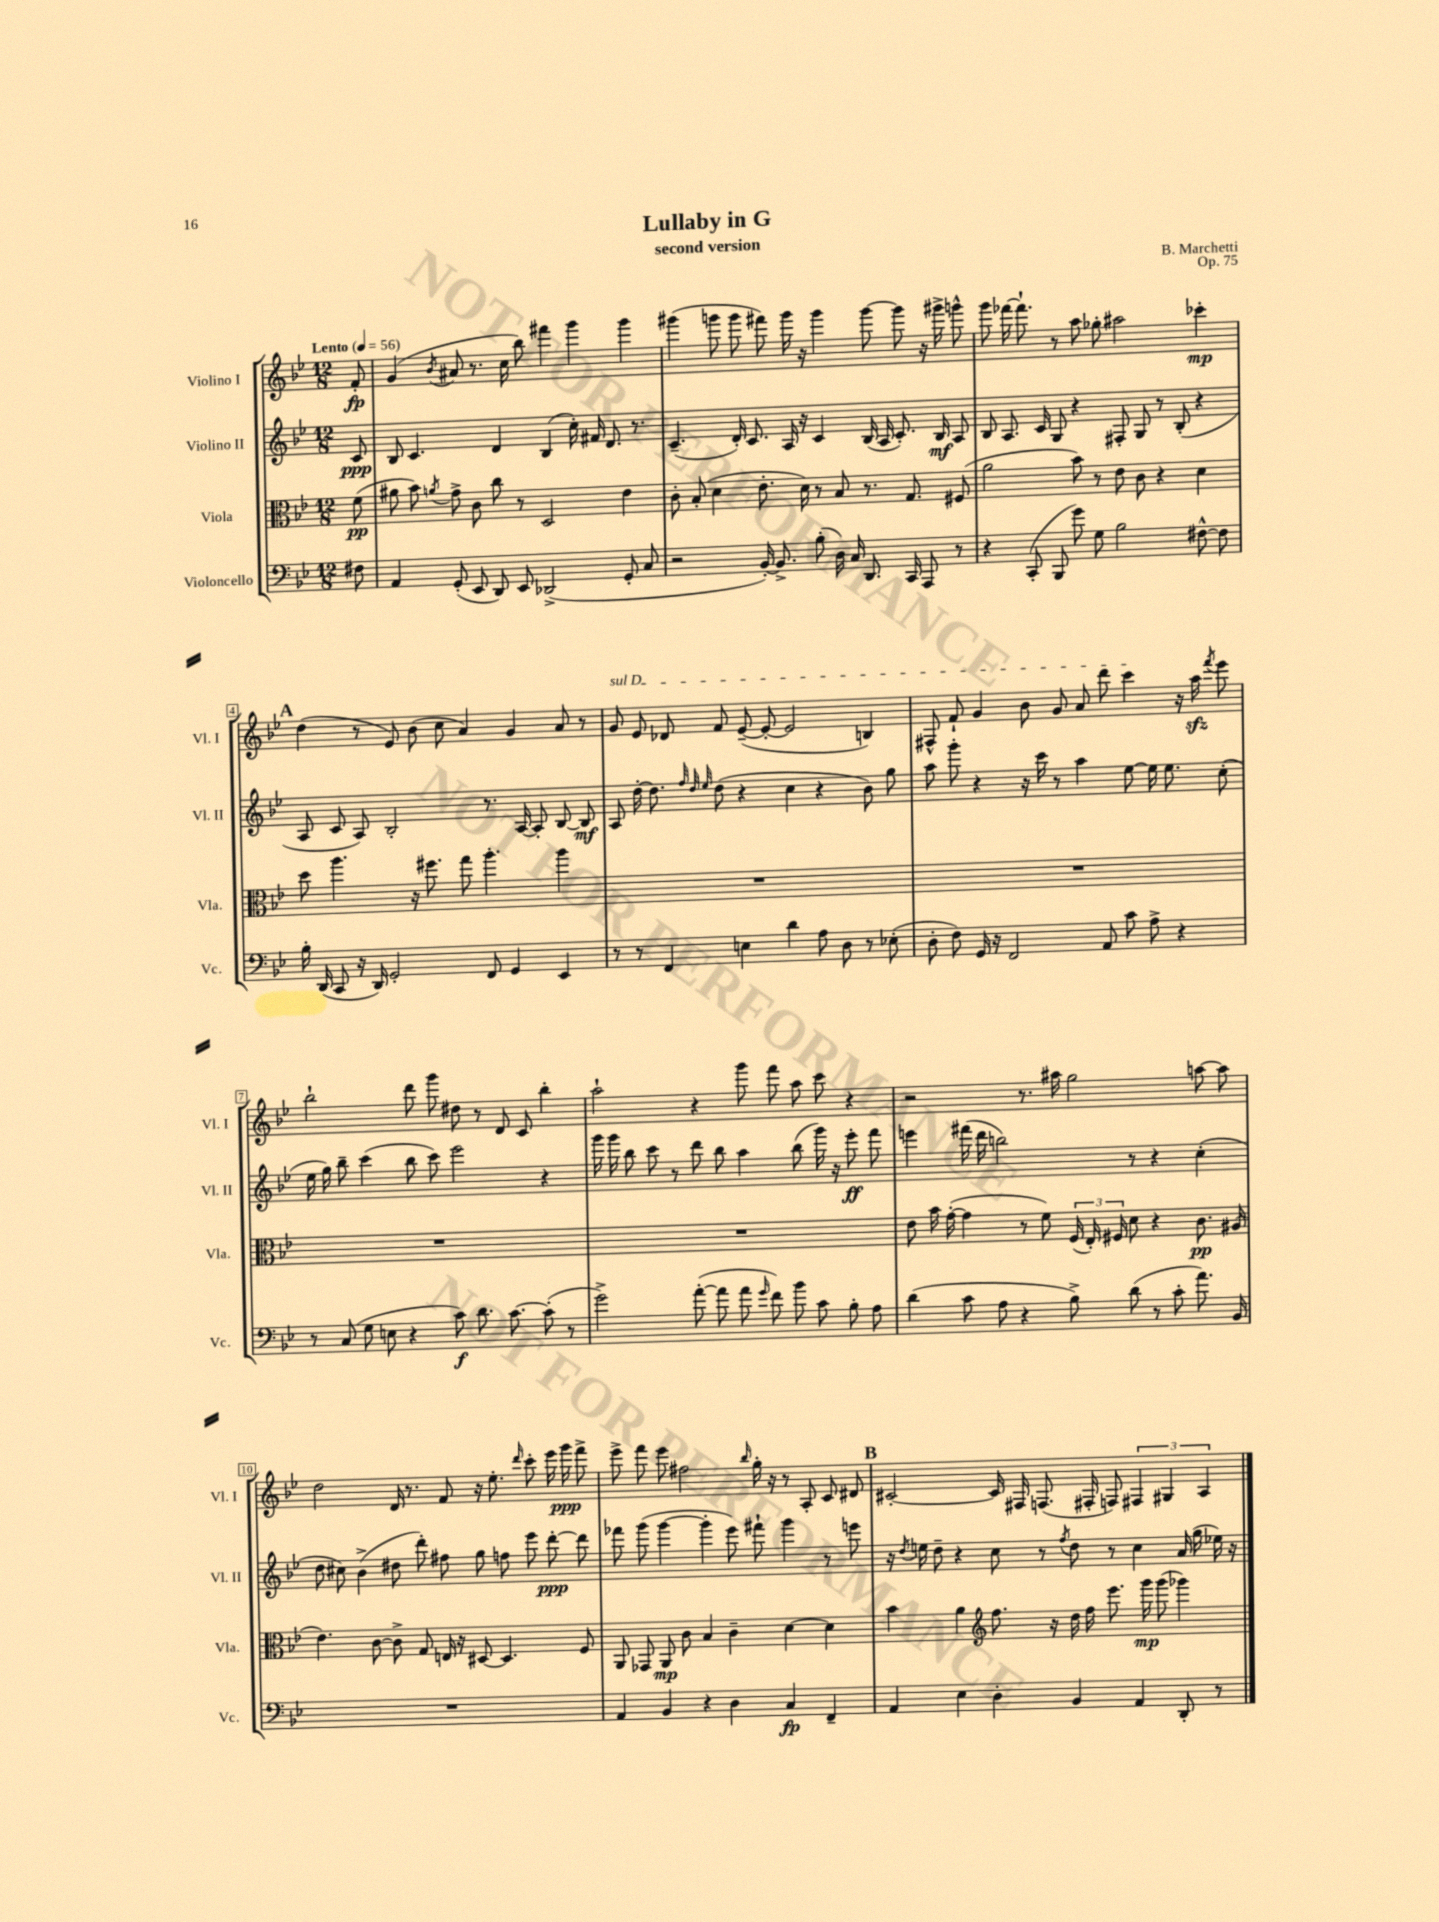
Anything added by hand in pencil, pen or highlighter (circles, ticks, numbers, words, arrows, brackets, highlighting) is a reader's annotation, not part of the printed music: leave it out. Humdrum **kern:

**kern	**kern	**kern	**kern
*staff4	*staff3	*staff2	*staff1
*clefF4	*clefC3	*clefG2	*clefG2
*k[b-e-]	*k[b-e-]	*k[b-e-]	*k[b-e-]
*M12/8	*M12/8	*M12/8	*M12/8
*MM56	*MM56	*MM56	*MM56
8F#\	(8f\	8c/	8f'/
=	=	=	=
4AA/	8a#\	8B-/	(4g/
.	8b-\)	4.c/	.
.	8qa/	.	8qb-/
(8GG'/	8g^\	.	8a#/
8EE-/	8c\	.	8.r
8DD/)	8cc\	4d/	.
.	.	.	16cc\
8EE-/	8r	.	8bb-\)
(2DD-^/	2D/	(4B-/	4fff#\
.	.	16cc'\)	4ggg\
.	.	16f#/	.
.	.	8.d/	.
8GG'/	4e-\	.	4ggg\
.	.	8.r	.
8C/	.	.	.
=	=	=	=
2r	8c'\	(4.c~/	(4ggg#\
.	(8B-'/	.	.
.	4d\	.	8ggg\
.	.	16d'/)	8ggg\
.	.	8.c/	.
[16BB-'/)	8.e-'\	.	8fff#\)
8.BB-^/]	.	.	.
.	.	16A/	16ggg\
.	16d\)	16r	16r
(8B-'\	8r	4c/	4ggg\
16D\)	8B-/	.	.
16C/	.	.	.
8.DD/	8.r	(16B-/	[8ggg\
.	.	16A/	.
.	.	8.c'/)	8ggg\]
16CC/	8.G/	.	.
8AAA/	.	.	16r
.	.	16B-/	16ggg#^\
8r	(8F#/	8A/	8ggg^^\
=	=	=	=
4r	2a\	8B-/	8ggg\
.	.	8.A/	[16fff-\
.	.	.	8.fff-`\]
(8CC'/	.	.	.
.	.	16c/	.
8BBB-/	.	8G/	8r
8g\)	8b-\)	4r	8aa\
8G\	8r	.	8gg-'\
2B-\	8e-\	8F#'/	2aa#\
.	8c\	8G/	.
.	4r	8r	.
.	.	(8B-'/	.
[8F#^^\	4d\	4r	4ccc-'\
8F#\]	.	.	.
=	=	=	=
16B-'\	8dd\	8A/	(4dd\
(16DD/	.	.	.
8CC/	4.aa\	8c/	.
16r	.	8A/)	8r
16DD/)	.	.	.
2GG'/	.	2B-'/	8e-/)
.	16r	.	(8b-\
.	8.ff#\	.	.
.	.	.	8cc\
.	8gg\	.	4a/)
8FF/	4.aa'\	8.r	.
4GG/	.	.	4g/
.	.	[16A/	.
.	.	8A'/]	.
4EE-/	4aa\	[8B-/	8a/
.	.	8B-/]	8r
=	=	=	=
8r	1.r	8A/	8g/
8r	.	[16dd'\	8e-/
.	.	8.dd\]	.
4FF/	.	.	8d-/
.	.	32qqff/	.
.	.	32qqdd/	.
.	.	32qqee-/	.
.	.	(8dd\	8f/
4E\	.	4r	([8e-~/
.	.	.	8e-'/_
4d\	.	4cc\	2e-/]
8A\	.	4r	.
8D\	.	.	.
8r	.	8b-\)	4B/)
(8E-'\	.	8gg\	.
=	=	=	=
8D'\	1.r	8aa\	8F#^^/
8F\)	.	8ggg'\	8f`/
16GG/	.	4r	4g/
16r	.	.	.
2FF/	.	.	.
.	.	16r	8b-\
.	.	16ccc\	.
.	.	8r	8g/
.	.	4aa\	8a/
8AA/	.	.	8ddd\
8c\	.	[8ee-\	4ccc\
8A^\	.	16ee-\]	.
.	.	8.ee-\	.
4r	.	.	16r
.	.	.	16aa\
.	.	.	8qfff/
.	.	(8cc'\	8eee-\
=	=	=	=
8r	1.r	16ee-\	2bb-`\
.	.	16gg\)	.
(8C/	.	8bb-~\	.
8G\	.	(4ccc\	.
8E\	.	.	.
4r	.	8bb-\	8ddd\
.	.	8ccc\)	8ggg\
8c\)	.	2eee-\	8dd#\
8.d\	.	.	8r
.	.	.	8d/
[8.c\	.	.	.
.	.	.	8c/
(8c'\]	.	4r	4bb-'\
8r	.	.	.
=	=	=	=
2g^\)	1.r	16ggg\	2aa`\
.	.	16ggg\	.
.	.	8bb-\	.
.	.	8ccc\	.
.	.	8r	.
([8a'\	.	8ddd\	4r
8a\]	.	8bb-\	.
8a\	.	4aa\	8ggg\
16qqg/	.	.	.
8f\)	.	.	8fff\
8b-\	.	(8bb-\	8aa\
8c\	.	16ggg\)	8ccc\
.	.	16r	.
8B-'\	.	8eee-'\	4r
8A\	.	8fff\	.
=	=	=	=
(4d\	8e-\	4eee\	2r
.	16b-\	.	.
.	([16g'\	.	.
8c\	4g\]	(16fff#\	.
.	.	16ddd\	.
8A\	.	2bb\)	.
4r	8r	.	8.r
.	8f\)	.	.
.	.	.	16aa#\
8B-^\)	(24F/	.	2gg\
.	24E-'/)	.	.
.	24F#/	.	.
(8d\	8d\	8r	.
8r	4r	4r	.
8c'\	.	.	.
8.a\)	8.c\	(4cc'\	[8aa\
.	.	.	8aa\]
16BB-/	(16A#/	.	.
=	=	=	=
1.r	4.e-\)	8dd\	2dd\
.	.	8cc#\)	.
.	.	(4b-^\	.
.	[8c\	.	.
.	8c^\]	8dd#\	16d/
.	.	.	8.r
.	8G/	8ddd'\)	.
.	16E/	8ff#\	8f/
.	16r	.	.
.	[8D#/	8gg\	16r
.	.	.	8.ee-'\
.	4.D#/]	8ff\	.
.	.	.	16qqddd/
.	.	8eee-\	8ccc'\
.	.	[8ddd'\	16eee-\
.	.	.	16ggg\
.	8F/	8ddd\]	8fff^\
=	=	=	=
4AA/	8AA/	8fff-\	8eee-^\
.	8GG-/	(8ggg\	8fff\
4BB-/	8AA/	[4ggg\	8eee-\
.	8c\	.	2ff#\
4r	4B-/	4ggg'\]	.
4D\	4c~\	8eee-\)	.
.	.	.	16qqbb-/
.	.	8fff#`\	16gg'\
.	.	.	16r
4C/	[4d\	4ggg\	8r
.	.	.	8A'/
4FF~/	4d\]	8r	8c/
.	.	8eee\	8d#/
=	=	=	=
4AA/	4b-\	16r	[2c#'/
.	.	8qdd/	.
.	.	16ee\	.
.	.	8dd~\	.
4E-\	4a\	4r	.
*	*clefG2	*	*
4D'\	8.ff\	8cc\	16c#/]
.	.	.	16F#/
.	.	8r	(8.F/
.	16r	.	.
.	.	8qff/	.
4BB-/	16dd\	8dd\	.
.	16ff\	.	16F#'/
.	8.eee-\	8r	8F/)
4AA/	.	4cc\	6F#/
.	16ggg\	.	.
.	(8ggg\	.	.
.	.	.	6G#/
8DD'/	4ggg-\)	(16a/	.
.	.	16gg\	.
.	.	.	6A/
8r	.	16ee-\)	.
.	.	16r	.
==	==	==	==
*-	*-	*-	*-
